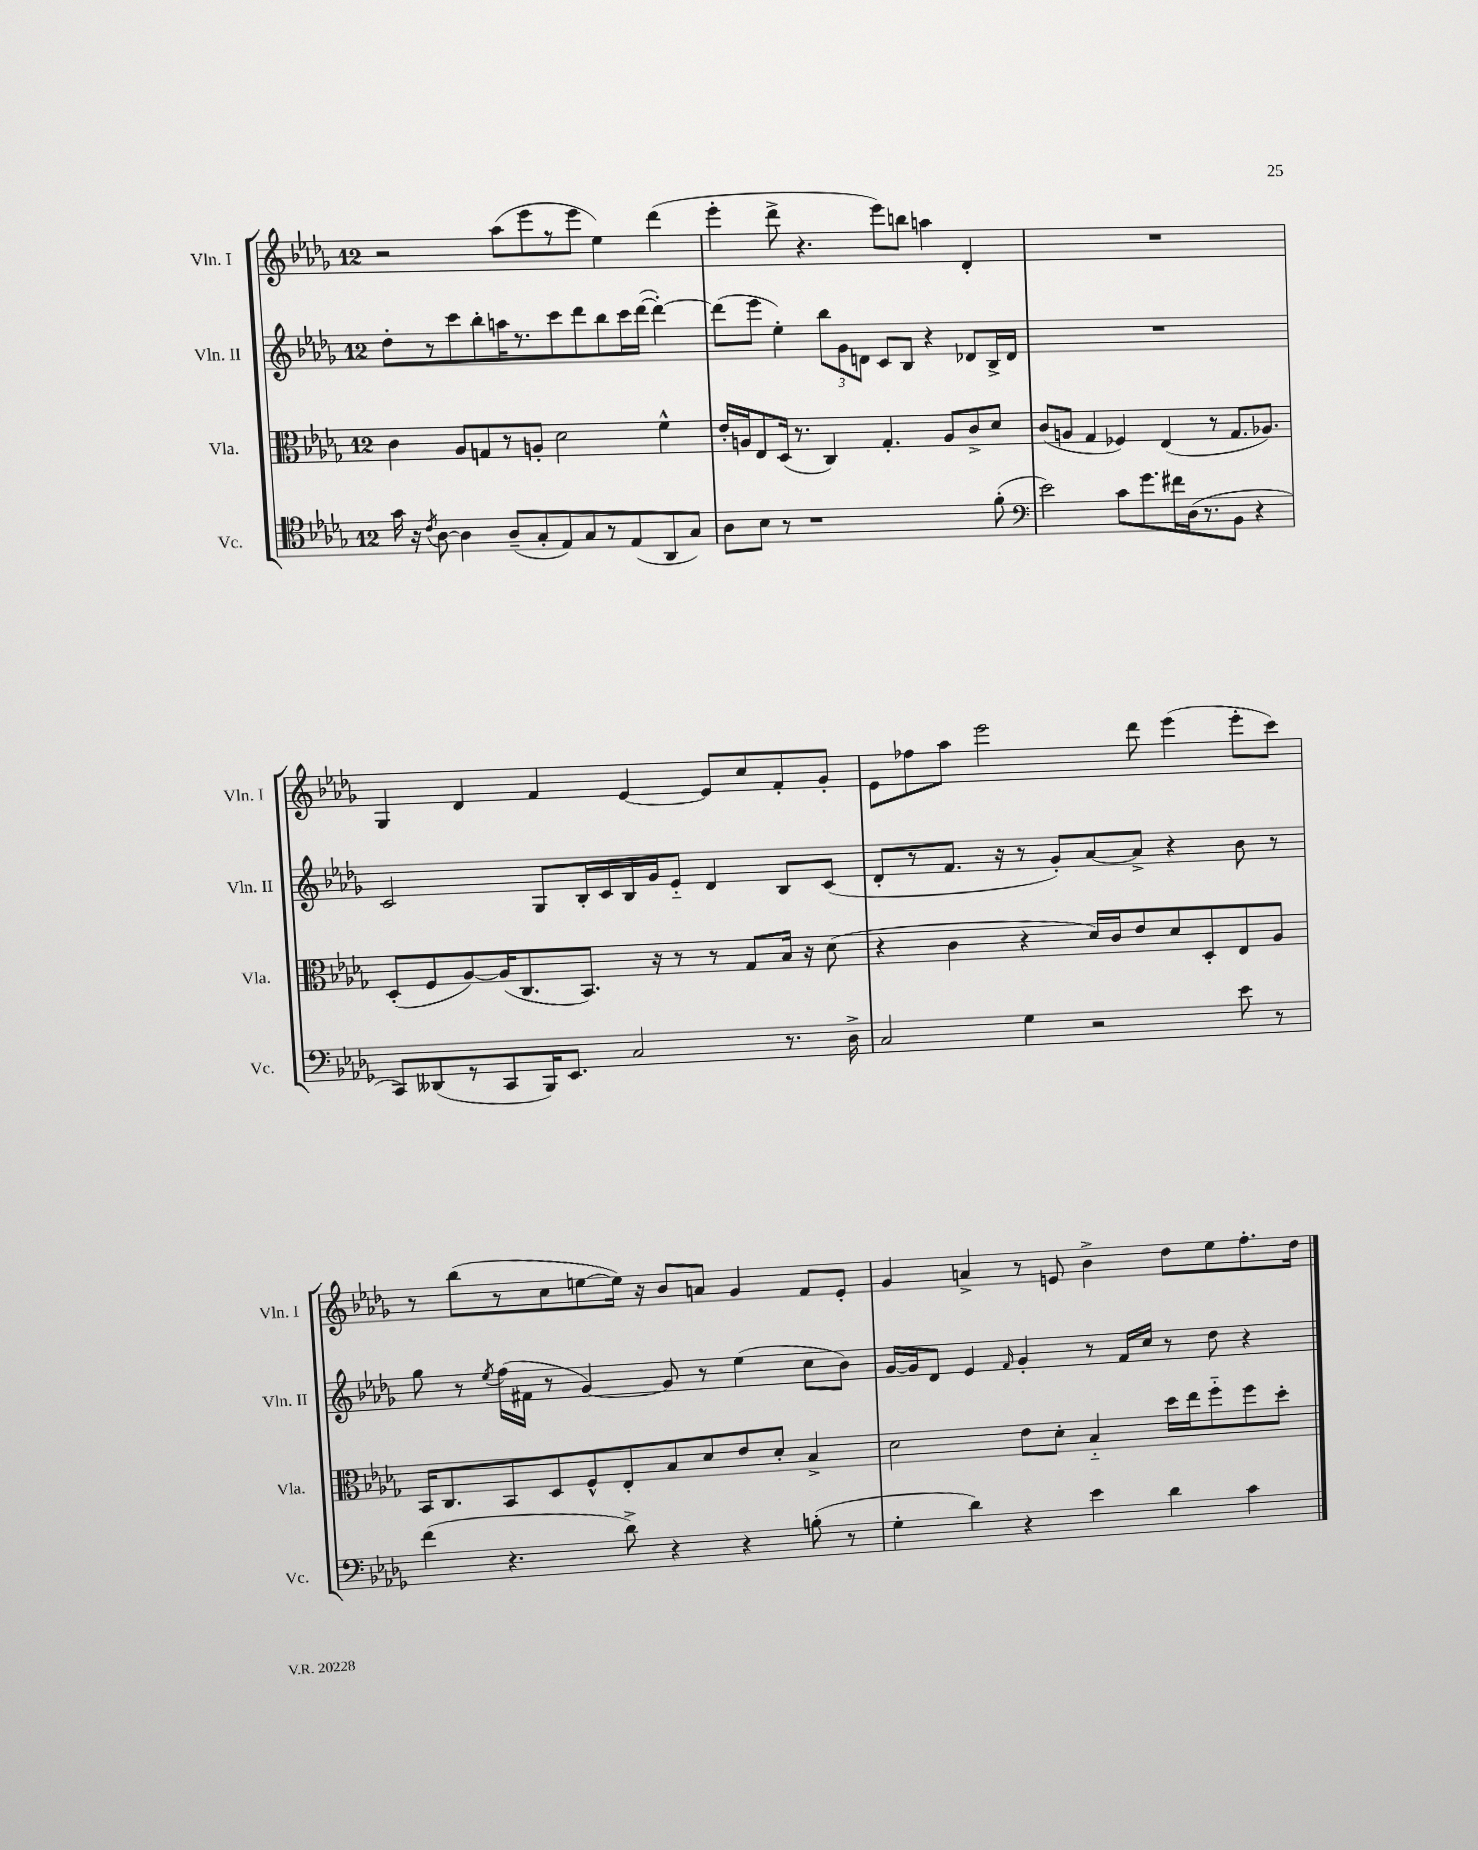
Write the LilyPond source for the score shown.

<<
\new StaffGroup <<
\new Staff = "s0" \with { instrumentName = "Vln. I" shortInstrumentName = "Vln. I" } {
    \clef treble \key des \major \once \override Staff.TimeSignature.style = #'single-digit \time 12/8
    \autoBeamOff r2 aes''8[( ees'''8 r8 ees'''8] ees''4) des'''4( |
    ees'''4-. des'''8-> r4. ees'''8[) b''8] a''4 des'4-. |
    R1. |
    ges4 des'4 f'4 ees'4~ ees'8[ c''8 f'8-. ges'8]-. |
    ees'8[ fes''8 aes''8] ees'''2 des'''8 ees'''4( ees'''8[-. c'''8]) |
    r8 bes''8[( r8 c''8 e''8~ e''16]) r16 bes'8[ a'8] ges'4 f'8[ ees'8]-. |
    ges'4 a'4-> r8 e'8 bes'4-> des''8[ ees''8 f''8.-. des''16] \bar "|." |
}
\new Staff = "s1" \with { instrumentName = "Vln. II" shortInstrumentName = "Vln. II" } {
    \clef treble \key des \major \once \override Staff.TimeSignature.style = #'single-digit \time 12/8
    \autoBeamOff des''8[-. r8 c'''8 bes''8-. a''16 r8. c'''8 des'''8 bes''8 c'''16 des'''16]~( des'''4~-.) |
    des'''8[( ees'''8] ees''4-.) \tuplet 3/2 { bes''8[ ges'8 d'8] } c'8[ bes8] r4 des'8[ bes16-> des'16] |
    R1. |
    c'2 ges8[ bes16-. c'16 bes16 ges'16 ees'8]-_ des'4 bes8[ c'8]( |
    des'8[-. r8 f'8.] r16 r8 ges'8[-.) aes'8~ aes'8]-> r4 bes'8 r8 |
    ges''8 r8 \acciaccatura { ees''8 } f''16[( fis'16] r8 ges'4~) ges'8 r8 ees''4( c''8[ bes'8]) |
    ges'16[~ ges'16 des'8] ees'4 \grace { f'16 } ges'4-. r8 f'16[ c''16] r8 des''8 r4 \bar "|." |
}
\new Staff = "s2" \with { instrumentName = "Vla." shortInstrumentName = "Vla." } {
    \clef alto \key des \major \once \override Staff.TimeSignature.style = #'single-digit \time 12/8
    \autoBeamOff c'4 aes8[ g8 r8 a8]-. des'2 f'4-^ |
    ees'16[-. a16 ees8 des16]( r8. c4) ges4.-. a8[ c'8-> des'8] |
    c'8[( a8] ges4 fes4) ees4( r8 ges8.[ aes8.]) |
    des8[-.( f8 aes8~) aes16( c8. bes,8.]) r16 r8 r8 ges8[ bes16] r16 des'8( |
    r4 c'4 r4 des'16[) c'16 ees'8 des'8 des8-. ees8 aes8] |
    bes,16[ c8. bes,8 des8 f8-^ ees8-. bes8 des'8 ees'8 des'8]-. bes4-> |
    des'2 ees'8[ des'8]-. bes4-_ des''16[ ees''16 f''8-_ f''8 des''8]-. \bar "|." |
}
\new Staff = "s3" \with { instrumentName = "Vc." shortInstrumentName = "Vc." } {
    \clef tenor \key des \major \once \override Staff.TimeSignature.style = #'single-digit \time 12/8
    \autoBeamOff ges'16 r16 \acciaccatura { c'8 } aes8~ aes4 aes8[--( ges8-. ees8) ges8 r8 ees8( aes,8 ges8]) |
    aes8[ bes8] r8 r1 f'8-.( |
    \clef bass ees'2) c'8[ ges'8. fis'16 des16( r8. bes,8] r4 |
    c,8[) deses,8( r8 c,8 bes,,16) ees,8.] c2 r8. des16-> |
    c2 ges4 r2 ees'8 r8 |
    f'4( r4. des'8->) r4 r4 b8-.( r8 |
    ges4-. des'4) r4 ees'4 des'4 c'4 \bar "|." |
}
>>
>>
\layout { \context { \Score \remove "Bar_number_engraver" } }
